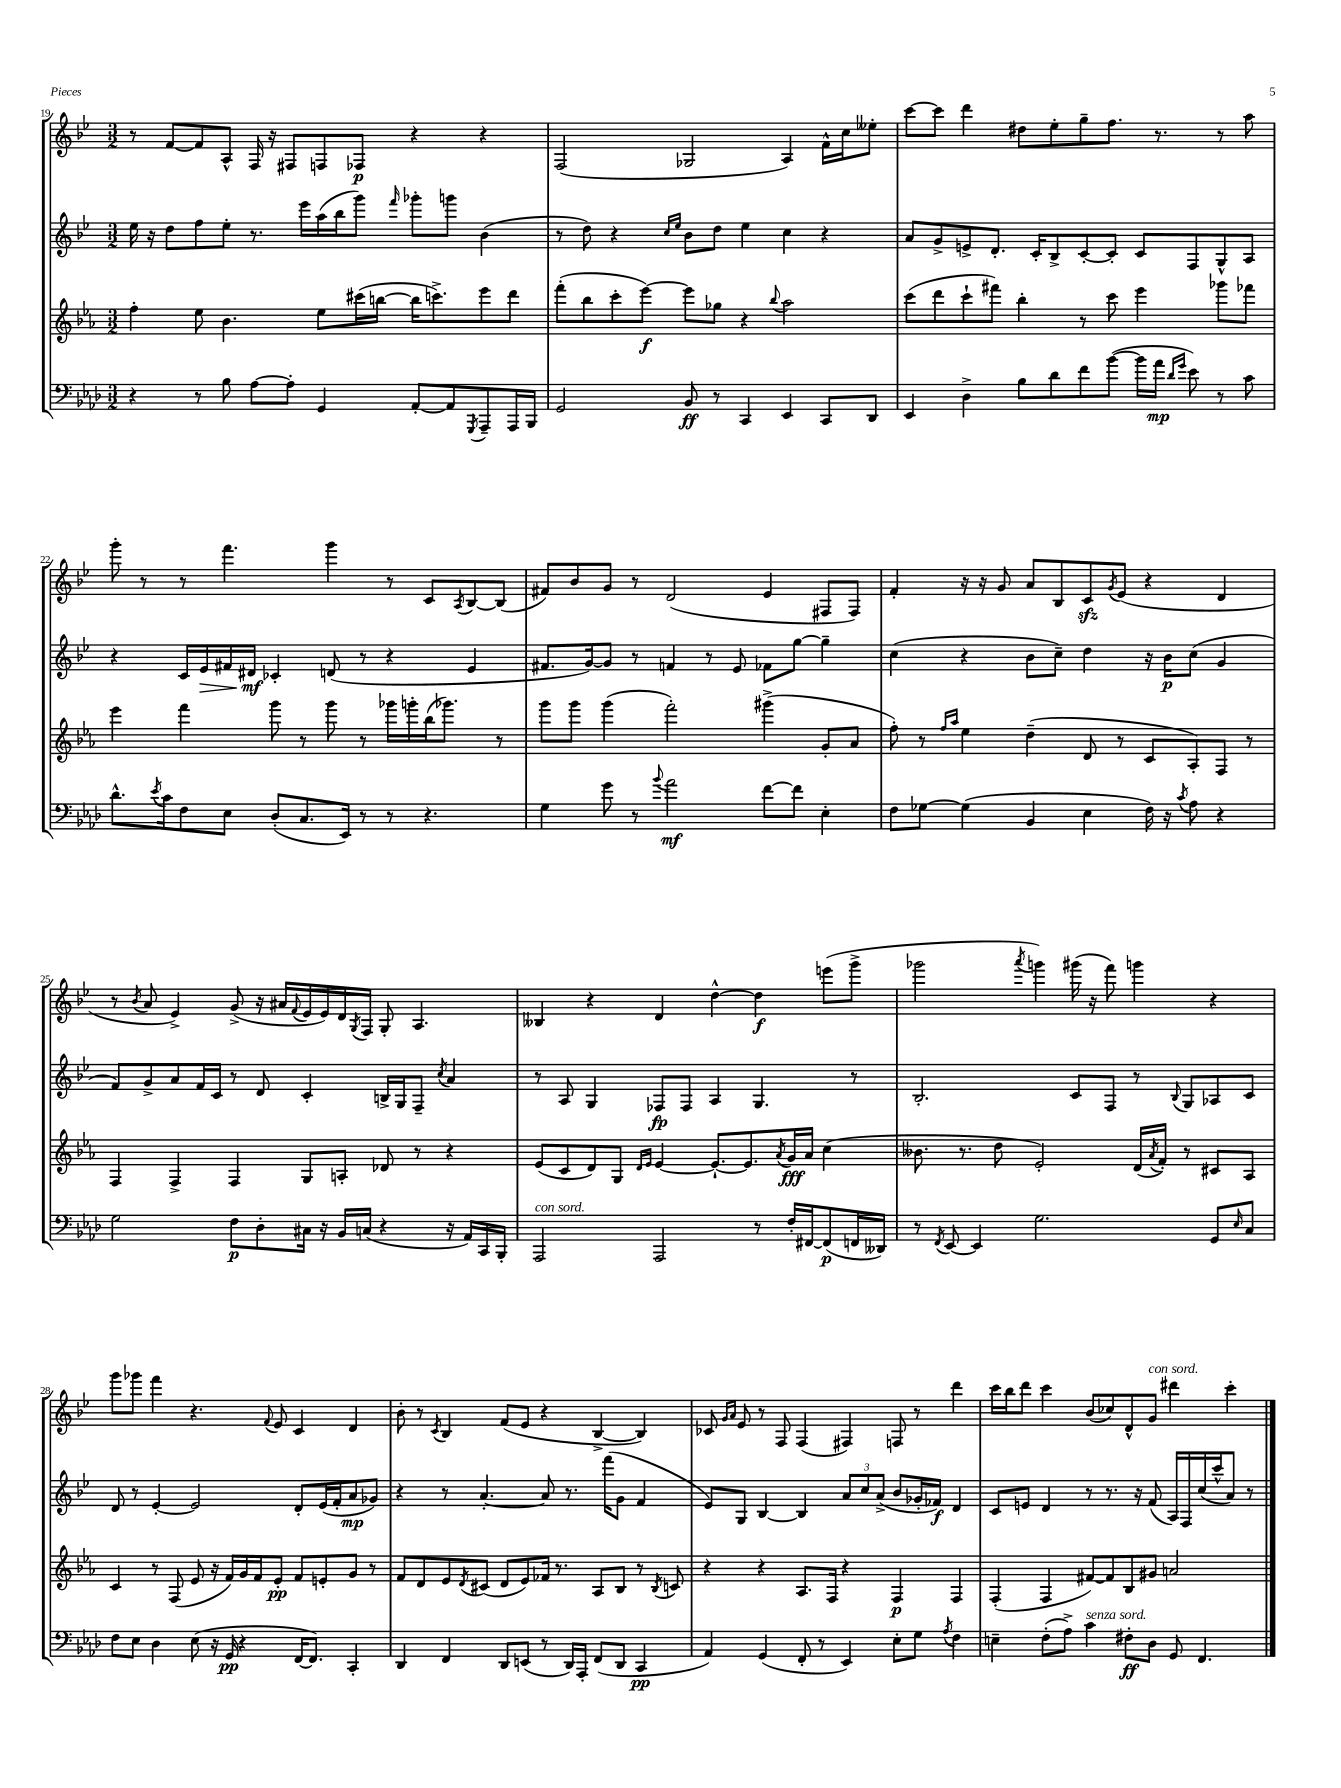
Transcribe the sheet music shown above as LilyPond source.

<<
\new StaffGroup <<
\new Staff = "s0" {
    \clef treble \key bes \major \numericTimeSignature \time 3/2
    r8 f'8~ f'8 a8-^ f16 r16 fis8 f8 fes8\p r4 r4 |
    f2( ges2 a4) f'16-^ c''16 eeses''8-. |
    c'''8~ c'''8 d'''4 dis''8 ees''8-. g''8-- f''8. r8. r8 a''8 |
    g'''8-. r8 r8 f'''4. g'''4 r8 c'8 \acciaccatura { a8 } bes8~ bes8( |
    fis'8) bes'8 g'8 r8 d'2( ees'4 fis8 fis8) |
    f'4-. r16 r16 g'8 a'8 bes8 c'8\sfz \acciaccatura { g'8 } ees'8( r4 d'4 |
    r8 \acciaccatura { bes'8 } a'8 ees'4->) g'8->( r16 ais'16 \appoggiatura { f'8 } ees'16 ees'16) d'16 \acciaccatura { g8 } f16 g8-. a4. |
    beses4 r4 d'4 d''4~-^ d''4\f e'''8( g'''8-> |
    ges'''2 \acciaccatura { a'''8 } g'''4) gis'''16( r16 f'''8) g'''4 r4 |
    g'''8 ges'''8 f'''4 r4. \appoggiatura { f'8 } ees'8 c'4 d'4 |
    bes'8-. r8 \acciaccatura { c'8 } bes4 f'8( ees'8 r4 bes4~-> bes4) |
    ces'8 \grace { g'16 a'16 } ees'8 r8 f8 f4( fis4) f8 r8 d'''4 |
    c'''16 bes''16 d'''8 c'''4 bes'8( ces''8) d'8-^ g'8^\markup { \italic "con sord." } dis'''4 c'''4-. \bar "|." |
}
\new Staff = "s1" {
    \clef treble \key bes \major \numericTimeSignature \time 3/2
    ees''16 r16 d''8 f''8 ees''8-. r8. ees'''16 a''16( bes''16 g'''8) \grace { f'''16 } ges'''8-. g'''8 bes'4( |
    r8 d''8) r4 \grace { c''16 ees''16 } bes'8 d''8 ees''4 c''4 r4 |
    a'8 g'8-> e'8-> d'8.-. c'16-. bes8-> c'8~-. c'8-. c'8 f8 g8-^ a8 |
    r4 c'16 ees'16\> fis'16 dis'16\mf\! ces'4-. d'8( r8 r4 ees'4 |
    fis'8. g'16~) g'8 r8 f'4 r8 ees'8 fes'8 g''8~ g''4-- |
    c''4( r4 bes'8 c''8--) d''4 r16 bes'16\p c''8( g'4 |
    f'8) g'8-> a'8 f'16 c'16 r8 d'8 c'4-. b16-> g16 f8-- \acciaccatura { c''8 } a'4 |
    r8 a8 g4 fes8\fp fes8 a4 g4. r8 |
    bes2.-. c'8 f8 r8 \appoggiatura { bes8 } g8 aes8 c'8 |
    d'8 r8 ees'4~-. ees'2 d'8-. ees'16( f'16-. a'8\mp ges'8) |
    r4 r8 a'4.~-. a'8 r8. f'''16( g'8 f'4 |
    ees'8) g8 bes4~ bes4 \tuplet 3/2 { a'8 c''8 a'8->( } bes'8 ges'16-. fes'16\f) d'4 |
    c'8 e'8 d'4 r8 r8. r16 f'8( a16) f16 c''16( c'''16-^ a'8) r8 \bar "|." |
}
\new Staff = "s2" {
    \clef treble \key ees \major \numericTimeSignature \time 3/2
    f''4-. ees''8 bes'4. ees''8 cis'''16( b''16~ b''16 c'''8.->) ees'''8 d'''8 |
    f'''8-.( bes''8 c'''8-. ees'''8~\f) ees'''8 ges''8 r4 \appoggiatura { bes''8 } aes''2 |
    c'''8( d'''8 c'''8-! fis'''8) bes''4-. r8 c'''8 ees'''4 ges'''8 fes'''8 |
    ees'''4 f'''4 g'''8 r8 g'''8 r8 ges'''16 g'''16-. bes''16( ges'''8.) r8 |
    g'''8 g'''8 g'''4( f'''2-.) gis'''4->( g'8-. aes'8 |
    f''8-.) r8 \grace { f''16 aes''16 } ees''4 d''4--( d'8 r8 c'8 aes8-.) f8 r8 |
    f4 f4-> f4 g8 a8-. des'8 r8 r4 |
    ees'8( c'8 d'8) g8 \grace { d'16 ees'16 } ees'4~ ees'8.~-! ees'8. \acciaccatura { aes'8 } g'16\fff aes'16 c''4( |
    beses'8. r8. d''8 ees'2-.) d'16( \acciaccatura { aes'8 } f'16-.) r8 cis'8 aes8 |
    c'4 r8 f8( ees'8 r16 f'16) g'16 f'16 ees'8-.\pp f'8 e'8-. g'8 r8 |
    f'8 d'8 ees'8 \acciaccatura { d'8 } cis'8( d'8 ees'8) fes'16 r8. aes8 bes8 r8 \acciaccatura { bes8 } c'8 |
    r4 r4 aes8. f16 r4 f4\p f4 |
    f4-.( f4 fis'8~) fis'8 bes8 gis'8 a'2 \bar "|." |
}
\new Staff = "s3" {
    \clef bass \key aes \major \numericTimeSignature \time 3/2
    r4 r8 bes8 aes8~ aes8-. g,4 aes,8~-. aes,8 \acciaccatura { g,,8 } aes,,8-- aes,,16 bes,,16 |
    g,2 bes,8\ff r8 c,4 ees,4 c,8 des,8 |
    ees,4 des4-> bes8 des'8 f'8 bes'8~( bes'16 aes'16\mp \grace { des'16 g'16 } ees'8) r8 c'8 |
    des'8.-^ \acciaccatura { ees'8 } c'16 f8 ees8 des8-.( c8. ees,16) r8 r8 r4. |
    g4 g'8 r8 \appoggiatura { bes'8 } aes'2\mf f'8~ f'8 ees4-. |
    f8 ges8~ ges4( bes,4 ees4 f16) r16 \acciaccatura { c'8 } aes8 r4 |
    g2 f8\p des8-. cis16 r16 bes,16 c16( r4 r16 aes,16) c,16 bes,,16-. |
    aes,,2^\markup { \italic "con sord." } aes,,2 r8 f16-. fis,16~ fis,8\p( f,16 deses,16) |
    r8 \acciaccatura { f,8 } ees,8~ ees,4 g2. g,8 \grace { ees16 } c8 |
    f8 ees8 des4 ees8( r16 g,16\pp r4 f,16~ f,8.) c,4-. |
    des,4 f,4 des,8 e,8( r8 des,16) aes,,16-. f,8( des,8 c,4\pp |
    aes,4) g,4( f,8-. r8 ees,4) ees8-. g8 \acciaccatura { aes8 } f4 |
    e4-- f8-.( aes8->) c'4^\markup { \italic "senza sord." } fis8-.\ff des8 g,8 f,4. \bar "|." |
}
>>
>>
\layout { \context { \Score currentBarNumber = #19 } }
